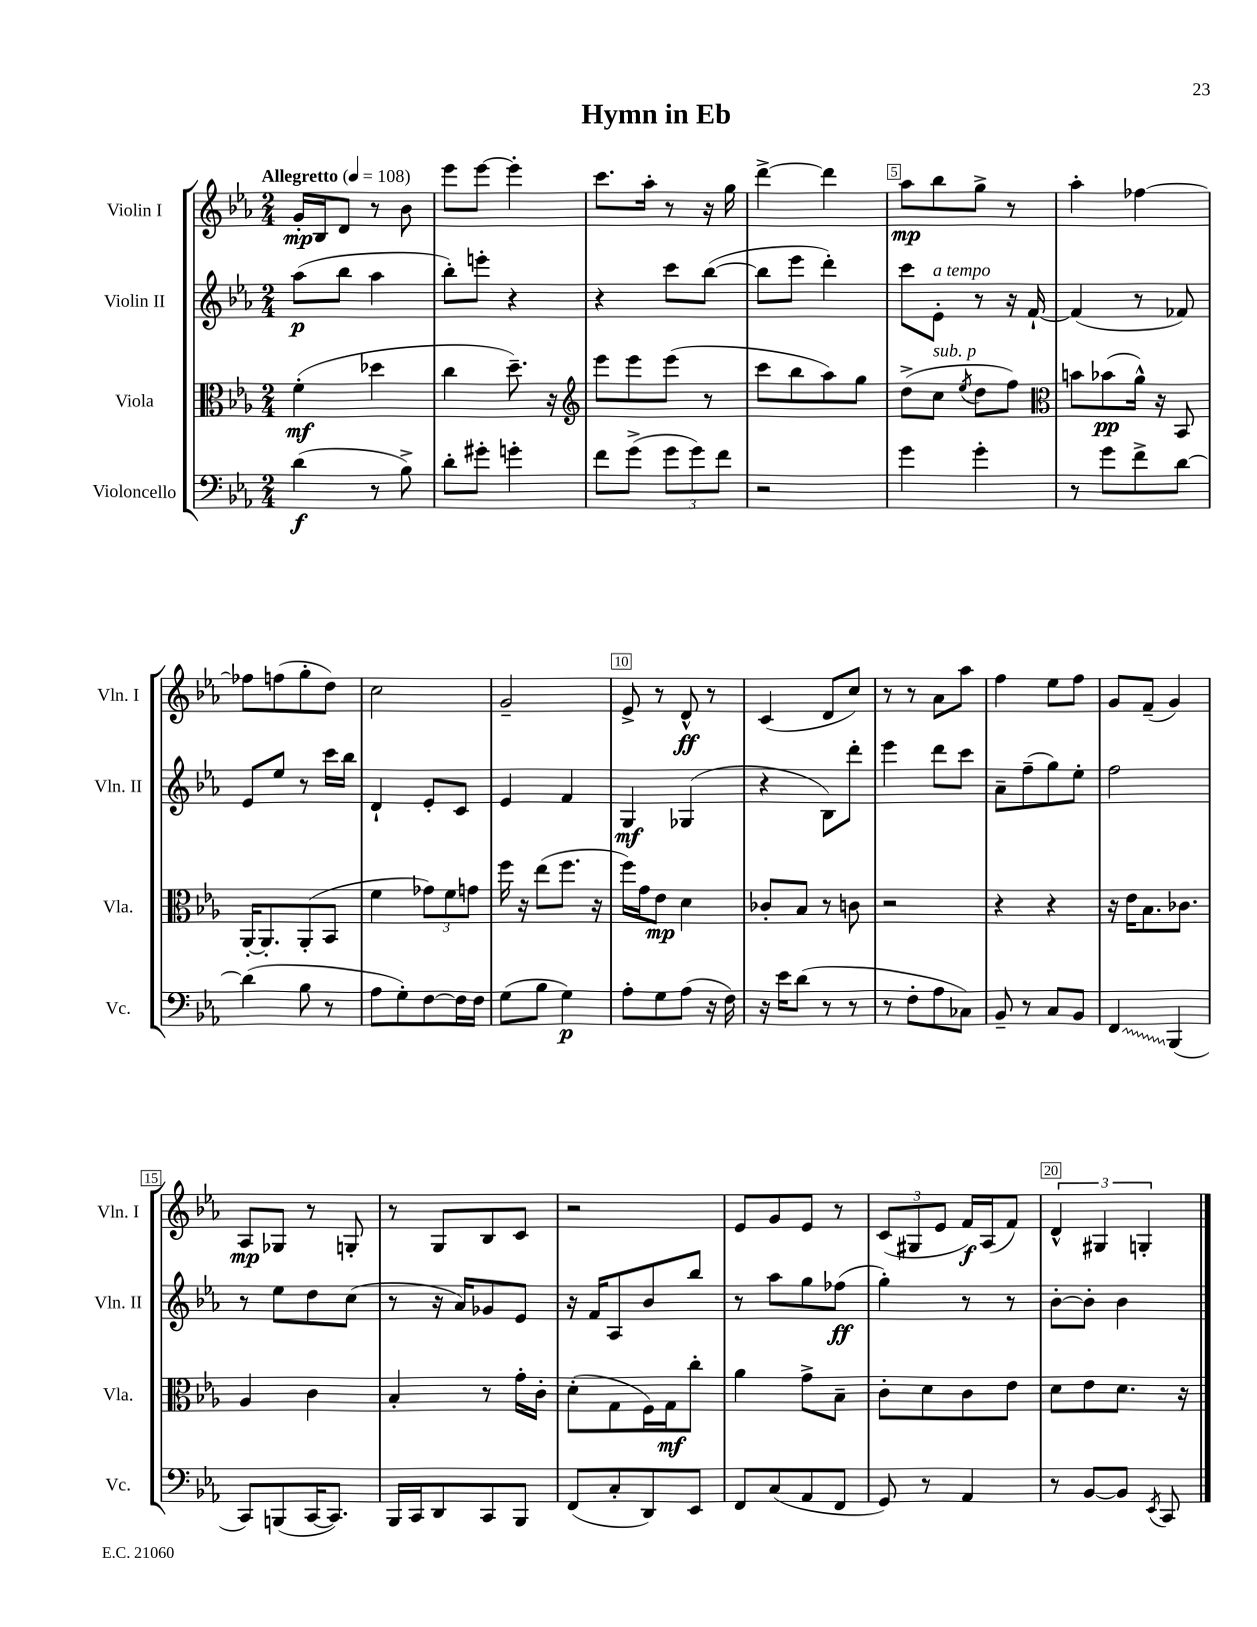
\header { title = "Hymn in Eb" }
<<
\new StaffGroup <<
\new Staff = "s0" \with { instrumentName = "Violin I" shortInstrumentName = "Vln. I" } {
    \clef treble \key ees \major \numericTimeSignature \time 2/4 \tempo "Allegretto" 4 = 108
    \autoBeamOff g'16[-.\mp bes16 d'8] r8 bes'8 |
    ees'''8[ ees'''8]~ ees'''4-. |
    c'''8.[ aes''16]-. r8 r16 g''16 |
    d'''4~-> d'''4 |
    aes''8[\mp bes''8 g''8]-> r8 |
    aes''4-. fes''4~ |
    fes''8[ f''8( g''8-. d''8]) |
    c''2 |
    g'2-- |
    ees'8-> r8 d'8-^\ff r8 |
    c'4( d'8[ c''8]) |
    r8 r8 aes'8[ aes''8] |
    f''4 ees''8[ f''8] |
    g'8[ f'8]--( g'4) |
    aes8[\mp ges8] r8 g8-. |
    r8 g8[ bes8 c'8] |
    r2 |
    ees'8[ g'8 ees'8] r8 |
    \tuplet 3/2 { c'8[( gis8 ees'8] } f'16[\f) aes16( f'8]) |
    \tuplet 3/2 { d'4-^ gis4 g4-. } \bar "|." |
}
\new Staff = "s1" \with { instrumentName = "Violin II" shortInstrumentName = "Vln. II" } {
    \clef treble \key ees \major \numericTimeSignature \time 2/4
    \autoBeamOff aes''8[\p( bes''8] aes''4 |
    bes''8[-.) e'''8]-. r4 |
    r4 c'''8[ bes''8]~( |
    bes''8[ ees'''8] d'''4-.) |
    c'''8[ ees'8]-.^\markup { \italic "a tempo" } r8 r16 f'16~-! |
    f'4( r8 fes'8) |
    ees'8[ ees''8] r8 c'''16[ bes''16] |
    d'4-! ees'8[-. c'8] |
    ees'4 f'4 |
    g4\mf ges4( |
    r4 bes8[) d'''8]-. |
    ees'''4 d'''8[ c'''8] |
    aes'8[-- f''8--( g''8) ees''8]-. |
    f''2 |
    r8 ees''8[ d''8 c''8]( |
    r8 r16 aes'16[) ges'8 ees'8] |
    r16 f'16[ aes8 bes'8 bes''8] |
    r8 aes''8[ g''8 fes''8]\ff( |
    g''4-.) r8 r8 |
    bes'8[~-. bes'8]-. bes'4 \bar "|." |
}
\new Staff = "s2" \with { instrumentName = "Viola" shortInstrumentName = "Vla." } {
    \clef alto \key ees \major \numericTimeSignature \time 2/4
    \autoBeamOff f'4-.\mf( des''4 |
    c''4 d''8.--) r16 |
    \clef treble ees'''8[ ees'''8 ees'''8]( r8 |
    c'''8[ bes''8 aes''8) g''8] |
    d''8[->( c''8]^\markup { \italic "sub. p" } \acciaccatura { ees''8 } d''8[ f''8]) |
    \clef alto b'8[ bes'8\pp( aes'16]-^) r16 bes,8 |
    aes,16[~-. aes,8.-. aes,8-.( bes,8] |
    f'4 \tuplet 3/2 { ges'8[) f'8 g'8] } |
    f''16 r16 ees''8[( f''8.] r16 |
    f''16[) g'16 ees'8]\mp d'4 |
    ces'8[-. bes8] r8 c'8 |
    r2 |
    r4 r4 |
    r16 ees'16[ bes8. ces'8.] |
    aes4 c'4 |
    bes4-. r8 g'16[-. c'16]-. |
    d'8[-.( g8 f16) g16\mf c''8]-. |
    aes'4 g'8[-> bes8]-- |
    c'8[-. d'8 c'8 ees'8] |
    d'8[ ees'8 d'8.] r16 \bar "|." |
}
\new Staff = "s3" \with { instrumentName = "Violoncello" shortInstrumentName = "Vc." } {
    \clef bass \key ees \major \numericTimeSignature \time 2/4
    \autoBeamOff d'4\f( r8 bes8->) |
    d'8[-. gis'8]-. g'4-. |
    f'8[ g'8]->( \tuplet 3/2 { g'8[ g'8) f'8] } |
    r2 |
    g'4 g'4-. |
    r8 g'8[ f'8-> d'8]~ |
    d'4( bes8 r8 |
    aes8[ g8-.) f8~ f16 f16] |
    g8[( bes8] g4\p) |
    aes8[-. g8 aes8]( r16 f16) |
    r16 ees'16[ d'8]( r8 r8 |
    r8 f8[-. aes8 ces8]) |
    bes,8-- r8 c8[ bes,8] |
    \once \override Glissando.style = #'zigzag f,4\glissando bes,,4( |
    c,8[) b,,8( c,16~ c,8.]) |
    bes,,16[ c,16 d,8 c,8 bes,,8] |
    f,8[( c8-. d,8) ees,8] |
    f,8[ c8( aes,8 f,8] |
    g,8) r8 aes,4 |
    r8 bes,8[~ bes,8] \acciaccatura { ees,8 } c,8 \bar "|." |
}
>>
>>
\layout { \context { \Score \override BarNumber.break-visibility = ##(#f #t #t) barNumberVisibility = #(every-nth-bar-number-visible 5) \override BarNumber.stencil = #(make-stencil-boxer 0.1 0.3 ly:text-interface::print) } }
